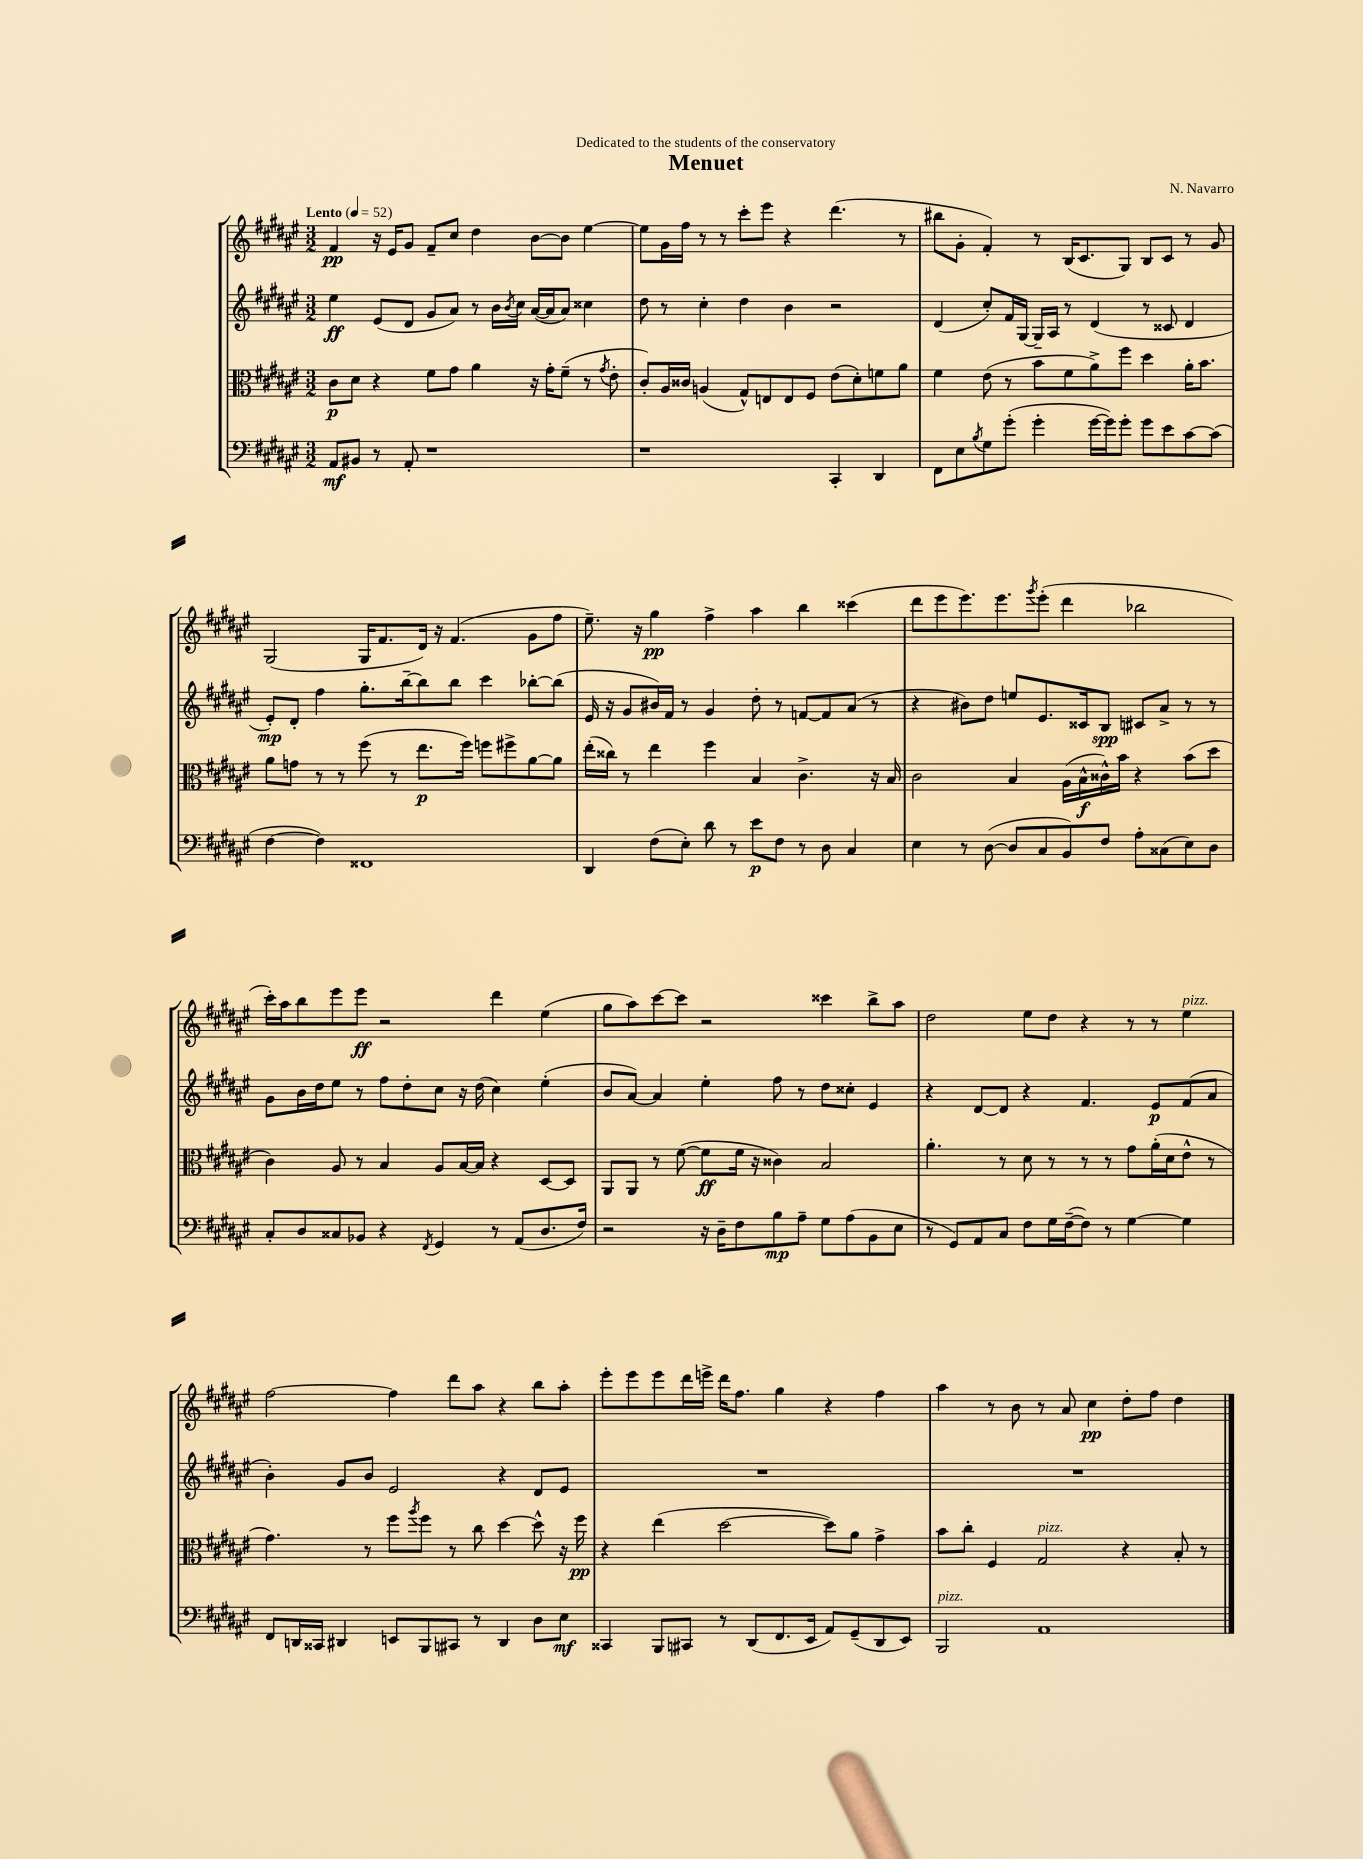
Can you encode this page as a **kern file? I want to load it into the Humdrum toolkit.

**kern	**kern	**kern	**kern
*staff4	*staff3	*staff2	*staff1
*clefF4	*clefC3	*clefG2	*clefG2
*k[f#c#g#d#a#e#]	*k[f#c#g#d#a#e#]	*k[f#c#g#d#a#e#]	*k[f#c#g#d#a#e#]
*M3/2	*M3/2	*M3/2	*M3/2
*MM52	*MM52	*MM52	*MM52
8AA#/L	8c#\L	4ee#\	4f#/
8BB#/J	8d#\J	.	.
8r	4r	(8e#/L	16r
.	.	.	16e#/LK
8AA#'/	.	8d#/J	8g#/J
1r	8f#\L	8g#/L	8f#~/L
.	8g#\J	8a#/J)	8cc#/J
.	4a#\	8r	4dd#\
.	.	16b\LL	.
.	.	8qb/	.
.	.	16cc#\JJ	.
.	16r	([16a#/LL	[8b\L
.	16g#'\LK	16a#/]J	.
.	(8f#~\J	8a#/J)	8b\]J
.	8r	4cc##\	[4ee#\
.	8qg#/	.	.
.	8e#'\	.	.
=	=	=	=
1r	8c#'/L)	8dd#\	8ee#\]L
.	16A#/L	8r	16g#\L
.	16c##/JJ	.	16ff#\JJ
.	(4A/	4cc#'\	8r
.	.	.	8r
.	8G#^^/L)	4dd#\	8ccc#'\L
.	8E/	.	8eee#\J
.	8E/	4b\	4r
.	8F#/J	.	.
4CC#'/	(8e#\L	2r	(4.ddd#\
.	8d#'\)	.	.
4DD#/	8f\	.	.
.	8a#\J	.	8r
=	=	=	=
8FF#\L	4f#\	(4d#/	8bb#\L
8E#\	.	.	8g#'\J
8qB/	.	.	.
8G#\	(8e#\	8cc#'/L)	4f#'/)
(8g#'\J	8r	16f#/L	.
.	.	[16G#/JJ	.
4g#'\	8b\L	16G#~/]LL	8r
.	.	16A#/JJ	.
.	8f#\	8r	(16B/LK
.	.	.	8.c#/
[16g#\LL	8a#^\)	(4d#/	.
16g#\]J)	.	.	.
8g#'\J	8ff#\J	.	8G#/J)
8g#\L	4dd#\	8r	8B/L
8e#\	.	8c##/	8c#/J
[8c#\	16a#'\LK	4d#/	8r
.	8.b\J	.	.
(8c#\]J	.	.	8g#/
=	=	=	=
[4F#\	8a#\L	8e#'/L)	(2G#/
.	8g\J	8d#'/J	.
4F#\])	8r	4ff#\	.
.	8r	.	.
1FF##	(8ff#\	8.gg#'\L	16G#/LK
.	.	.	8.f#/
.	8r	.	.
.	.	[16bb~\k	.
.	8.ee#\L	8bb\]	16d#/Jk)
.	.	.	16r
.	.	8bb\J	(4.f#/
.	16ff#\Jk)	.	.
.	8ff\L	4ccc#\	.
.	8ff#^\	.	.
.	[8a#\	[8bb-'\L	8g#\L
.	8a#\]J	(8bb-\]J	8ff#\J
=	=	=	=
4DD#/	(16ee#'\LL	16e#/	8.ee#~\)
.	16cc##\JJ)	16r	.
.	8r	8g#/L	.
.	.	.	16r
(8F#\L	4ee#\	16b#/L)	4gg#\
.	.	16f#/JJ	.
8E#'\J)	.	8r	.
8d#\	4ff#\	4g#/	4ff#^\
8r	.	.	.
8e#\L	4B/	8dd#'\	4aa#\
8F#\J	.	8r	.
8r	4.c#^\	[8f/L	4bb\
8D#\	.	8f/]	.
4C#/	.	(8a#/J	(4ccc##\
.	16r	8r	.
.	16B/	.	.
=	=	=	=
4E#\	2c#\	4r	8ddd#\L
.	.	.	8eee#\
8r	.	8b#\L)	8.eee#\)
([8D#\	.	8dd#\J	.
.	.	.	8.eee#\
8D#/]L	4B/	8ee/L	.
.	.	.	8qggg#/
8C#/	.	8.e#/	(8eee#'\J
8BB/)	(16A#\LL	.	4ddd#\
.	16B^^\	16c##/k	.
8F#/J	16c##^^\)	8B/J	.
.	16b\JJ	.	.
8A#'\L	4r	8c#/L	2bb-\
(8C##\	.	8a#^/J	.
8E#\)	(8b\L	8r	.
8D#\J	8dd#\J	8r	.
=	=	=	=
8C#'/L	4c#\)	8g#\L	16ccc#'\LL)
.	.	.	16aa#\J
8D#/	.	16b\L	8bb\
.	.	16dd#\J	.
8C##/	8A#/	8ee#\J	8eee#\
8BB-/J	8r	8r	8eee#\J
4r	4B/	8ff#\L	2r
.	.	8dd#'\	.
8qFF#/	.	.	.
4GG#/	8A#/L	8cc#\J	.
.	[16B/L	16r	.
.	16B/]JJ	(16dd#\	.
8r	4r	4cc#\)	4ddd#\
(8AA#/L	.	.	.
8.D#/	[8D#/L	(4ee#'\	(4ee#\
.	8D#/]J	.	.
16F#/Jk)	.	.	.
=	=	=	=
2r	8AA#/L	8b/L	8gg#\L
.	8AA#/J	[8a#/J)	8aa#\)
.	8r	4a#/]	[8ccc#\
.	([8f#\	.	8ccc#\]J
16r	8f#\]L	4ee#'\	2r
16D#~\LK	.	.	.
8F#\	16f#\Jk	.	.
.	16r	.	.
8B\	4c##\)	8ff#\	.
8A#~\J	.	8r	.
8G#\L	2B/	8dd#\L	4ccc##\
(8A#\	.	8cc##'\J	.
8BB\	.	4e#/	8bb^\L
8E#\J	.	.	8aa#\J
=	=	=	=
8r	4.a#'\	4r	2dd#\
8GG#/L)	.	.	.
8AA#/	.	[8d#/L	.
8C#/J	8r	8d#/]J	.
8F#\L	8d#\	4r	8ee#\L
16G#\L	8r	.	8dd#\J
([16F#~\J	.	.	.
8F#\]J)	8r	4.f#/	4r
8r	8r	.	.
[4G#\	8g#\L	.	8r
.	(16a#'\L	8e#/L	8r
.	16d#\J	.	.
4G#\]	8e#^^\J	(8f#/	4ee#\
.	8r	8a#/J	.
=	=	=	=
8FF#/L	4.g#\)	4b'\)	[2ff#\
16DD/L	.	.	.
16CC##/JJ	.	.	.
4DD#/	.	8g#/L	.
.	8r	8b/J	.
8EE/L	8ff#\L	2e#/	4ff#\]
.	8qaa#/	.	.
8BBB/	8ff#\J	.	.
8CC#/J	8r	.	8ddd#\L
8r	8cc#\	.	8aa#\J
4DD#/	[4dd#\	4r	4r
8D#\L	8dd#^^\]	8d#/L	8bb\L
8E#\J	16r	8e#/J	8aa#'\J
.	16ff#\	.	.
=	=	=	=
4CC##/	4r	1.r	8eee#'\L
.	.	.	8eee#\
8BBB/L	(4ee#\	.	8eee#\
8CC#/J	.	.	16ddd#\L
.	.	.	16eee^\JJ
8r	[2dd#\	.	16ddd#\LK
.	.	.	8.ff#\J
(8DD#/L	.	.	.
8.FF#/	.	.	4gg#\
16EE#/Jk	.	.	.
8AA#/L)	8dd#\]L)	.	4r
(8GG#~/	8a#\J	.	.
8DD#/	4g#^\	.	4ff#\
8EE#/J)	.	.	.
=	=	=	=
2BBB/	8b\L	1.r	4aa#\
.	8cc#'\J	.	.
.	4F#/	.	8r
.	.	.	8b\
1AA#	2G#/	.	8r
.	.	.	8a#/
.	.	.	4cc#\
.	4r	.	8dd#'\L
.	.	.	8ff#\J
.	8B'/	.	4dd#\
.	8r	.	.
==	==	==	==
*-	*-	*-	*-
